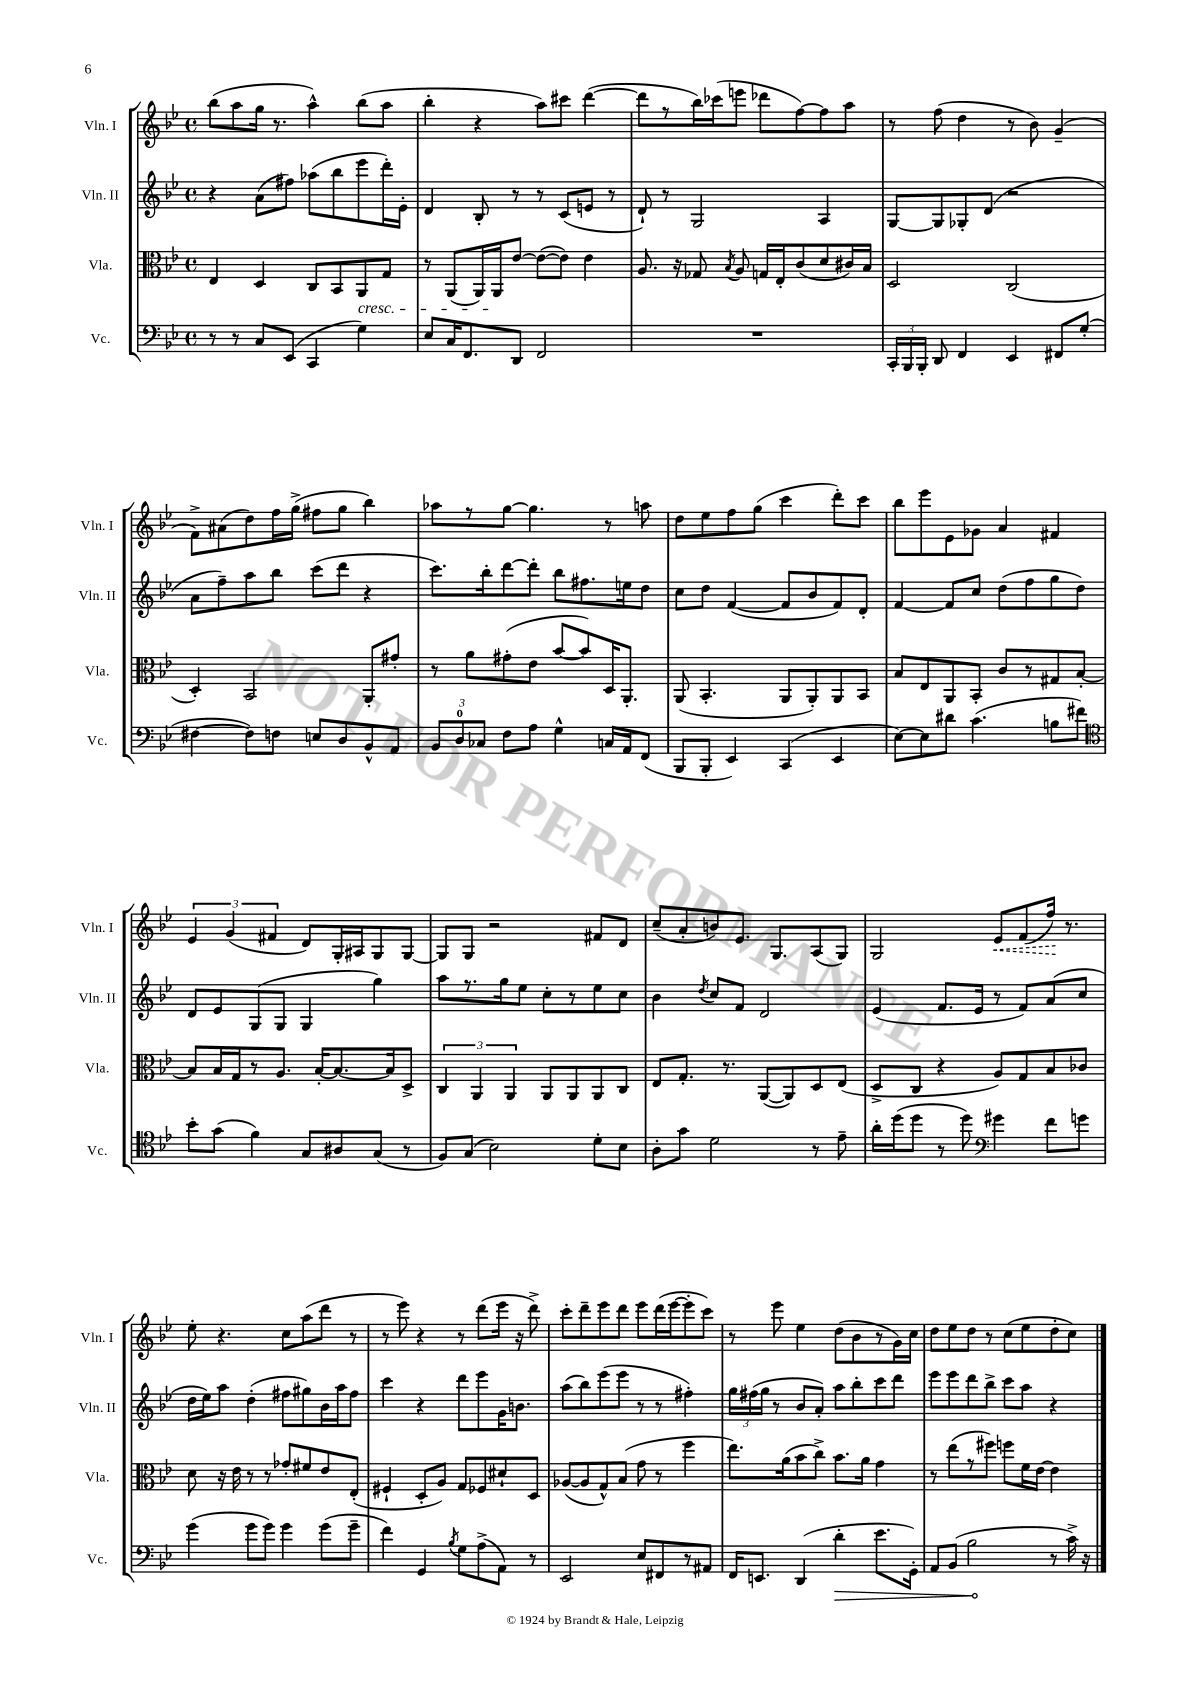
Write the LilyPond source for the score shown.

<<
\new StaffGroup <<
\new Staff = "s0" \with { instrumentName = "Vln. I" shortInstrumentName = "Vln. I" } {
    \clef treble \key bes \major \defaultTimeSignature \time 4/4
    \autoBeamOff bes''8[( a''8 g''16] r8. a''4-^) bes''8[( a''8] |
    bes''4-. r4 a''8[) cis'''8] d'''4~( |
    d'''8[ r8 bes''16) ces'''16( e'''8] des'''8[ f''8~) f''8 a''8] |
    r8 f''8( d''4 r8 bes'8) g'4--( |
    f'8[->) ais'8( d''8) f''16 g''16]->( fis''8[ g''8] bes''4) |
    aes''8[ r8 g''8]~ g''4. r8 a''8 |
    d''8[ ees''8 f''8 g''8]( c'''4 d'''8[-.) c'''8] |
    bes''8[ ees'''8 ees'8 ges'8] a'4 fis'4 |
    \tuplet 3/2 { ees'4 g'4( fis'4 } d'8[) g16-. ais16 g8 g8]~ |
    g8[ g8] r2 fis'8[ d'8] |
    c''8[--( a'8-. b'8) ees'8.] g8.[ a8( g8]) |
    g2 \once \override Hairpin.style = #'dashed-line ees'8[\< f'8( f''16]\!) r8. |
    ees''8-. r4. c''8[ a''8( d'''8] r8 |
    r8 ees'''8) r4 r8 d'''8[( ees'''16] r16 d'''8->) |
    c'''8[-. d'''8-- ees'''8 d'''8] ees'''8[ d'''16( ees'''16~ ees'''8-. c'''8]) |
    r8 ees'''8 ees''4 d''8[( bes'8 r8 g'16) c''16] |
    d''8[ ees''8 d''8] r8 c''8[( ees''8 d''8-. c''8]) \bar "|." |
}
\new Staff = "s1" \with { instrumentName = "Vln. II" shortInstrumentName = "Vln. II" } {
    \clef treble \key bes \major \defaultTimeSignature \time 4/4
    \autoBeamOff r4 a'8[( fis''8]) aes''8[( bes''8 ees'''8 d'''16-.) ees'16]-. |
    d'4 bes8-. r8 r8 c'8[( e'8] r8 |
    d'8-!) r8 g2 a4 |
    g8[~ g8 ges8-. d'8]( r2 |
    a'8[ f''8--) a''8 bes''8] c'''8[( d'''8] r4 |
    c'''8.[) bes''16-. d'''8~ d'''8]-. bes''8[ fis''8. e''16 d''8] |
    c''8[ d''8] f'4~( f'8[ bes'8 f'8) d'8]-. |
    f'4~ f'8[ c''8] d''8[( f''8 g''8 d''8]) |
    d'8[ ees'8 g8( g8] g4 g''4) |
    a''8[ r8. g''16 ees''8] c''8[-. r8 ees''8 c''8] |
    bes'4 \acciaccatura { d''8 } c''8[ f'8] d'2 |
    ees'4( f'8.[ ees'16] r8 f'8[) a'8( c''8] |
    d''16[ ees''16) a''8] d''4-.( fis''8[ gis''8) bes'16 a''16 fis''8] |
    c'''4 r4 d'''8[ ees'''8 g'16 b'8.] |
    a''8[( bes''8) ees'''8( ees'''8] r8 r8 fis''4-.) |
    \tuplet 3/2 { g''16[ fis''16( g''16] } r8 bes'8[ a'8]-.) a''8[ bes''8-. c'''8 d'''8] |
    ees'''8[ ees'''8 d'''8 bes''8]-> c'''8[ a''8] r4 \bar "|." |
}
\new Staff = "s2" \with { instrumentName = "Vla." shortInstrumentName = "Vla." } {
    \clef alto \key bes \major \defaultTimeSignature \time 4/4
    \autoBeamOff ees4 d4 c8[ bes,8 a,8\cresc g8] |
    r8 a,8[( a,16) a,16\! ees'8]~ ees'8[~( ees'8]) ees'4 |
    a8. r16 ges8 \acciaccatura { bes8 } a8 g16[ ees16-. c'8( d'8 cis'16) bes16] |
    d2 c2( |
    d4-.) bes,2 a,8[-. gis'8]-. |
    r8 a'8[ gis'8-.( ees'8] bes'8[~ bes'8) d16 a,8.]-. |
    a,8( bes,4.-. a,8[ a,8-.) a,8 bes,8] |
    bes8[ ees8 a,8 bes,8]-. c'8[ r8 gis8 bes8]~-. |
    bes8[ bes16 g16 r8 a8.] bes16[~-. bes8.~ bes16 d8]-> |
    \tuplet 3/2 { c4 a,4 a,4 } a,8[ a,8 a,8 c8] |
    ees8[ g8.]-. r8. a,8[~( a,8) d8 ees8]( |
    d8[-> c8] r4 a8[) g8 bes8 ces'8] |
    d'8 r16 ees'16 r8 r8 ges'8[-. fis'8 ees'8 ees8]-.( |
    fis4-! d8[-. a8]) g8[ fes8 dis'8-! d8] |
    aes8[~( aes8 g8-^) bes8]( g'8 r8 f''4 |
    ees''8.[) a'16( bes'8 c''8]->) bes'8.[ a'16] g'4 |
    r8 ees''8[( r8 fis''8]) f''8[ f'16 ees'16]~ ees'4 \bar "|." |
}
\new Staff = "s3" \with { instrumentName = "Vc." shortInstrumentName = "Vc." } {
    \clef bass \key bes \major \defaultTimeSignature \time 4/4
    \autoBeamOff r8 r8 c8[ ees,8]( c,4 g4) |
    ees8[ c16 f,8. d,8] f,2 |
    R1 |
    \tuplet 3/2 { c,16[-. bes,,16 bes,,16]-. } d,8 f,4 ees,4 fis,8[ g8]-.( |
    fis4~ fis8[) f8] e8[ d8 bes,8-^ a,8] |
    \tuplet 3/2 { bes,8[ d8-0 ces8] } f8[ a8] g4-^ c16[ a,16 f,8]( |
    bes,,8[ bes,,8]-. ees,4) c,4( ees,4 |
    ees8[~) ees8 dis'8] c'4.( b8[ fis'8]) |
    \clef tenor bes'8[-. g'8]( f'4) g8[ ais8 g8]( r8 |
    f8[) g8]( bes2) d'8[-. bes8] |
    a8[-. g'8] d'2 r8 ees'8-- |
    a'16[-. d''16( d''8] r8 d''8) \clef bass gis'4 f'8[ g'8] |
    g'4( g'8[ g'8]) g'4 g'8[( g'8]-- |
    f'4) g,4 \acciaccatura { bes8 } g8[ a8->( a,8]) r8 |
    ees,2 ees8[ fis,8 r8 ais,8] |
    f,16[ e,8.] d,4( \once \override Hairpin.circled-tip = ##t d'4-.\> ees'8.[ g,16]-.) |
    a,8[ bes,8]( bes2\! r8 c'16->) r16 \bar "|." |
}
>>
>>
\layout { \context { \Score \remove "Bar_number_engraver" } }
